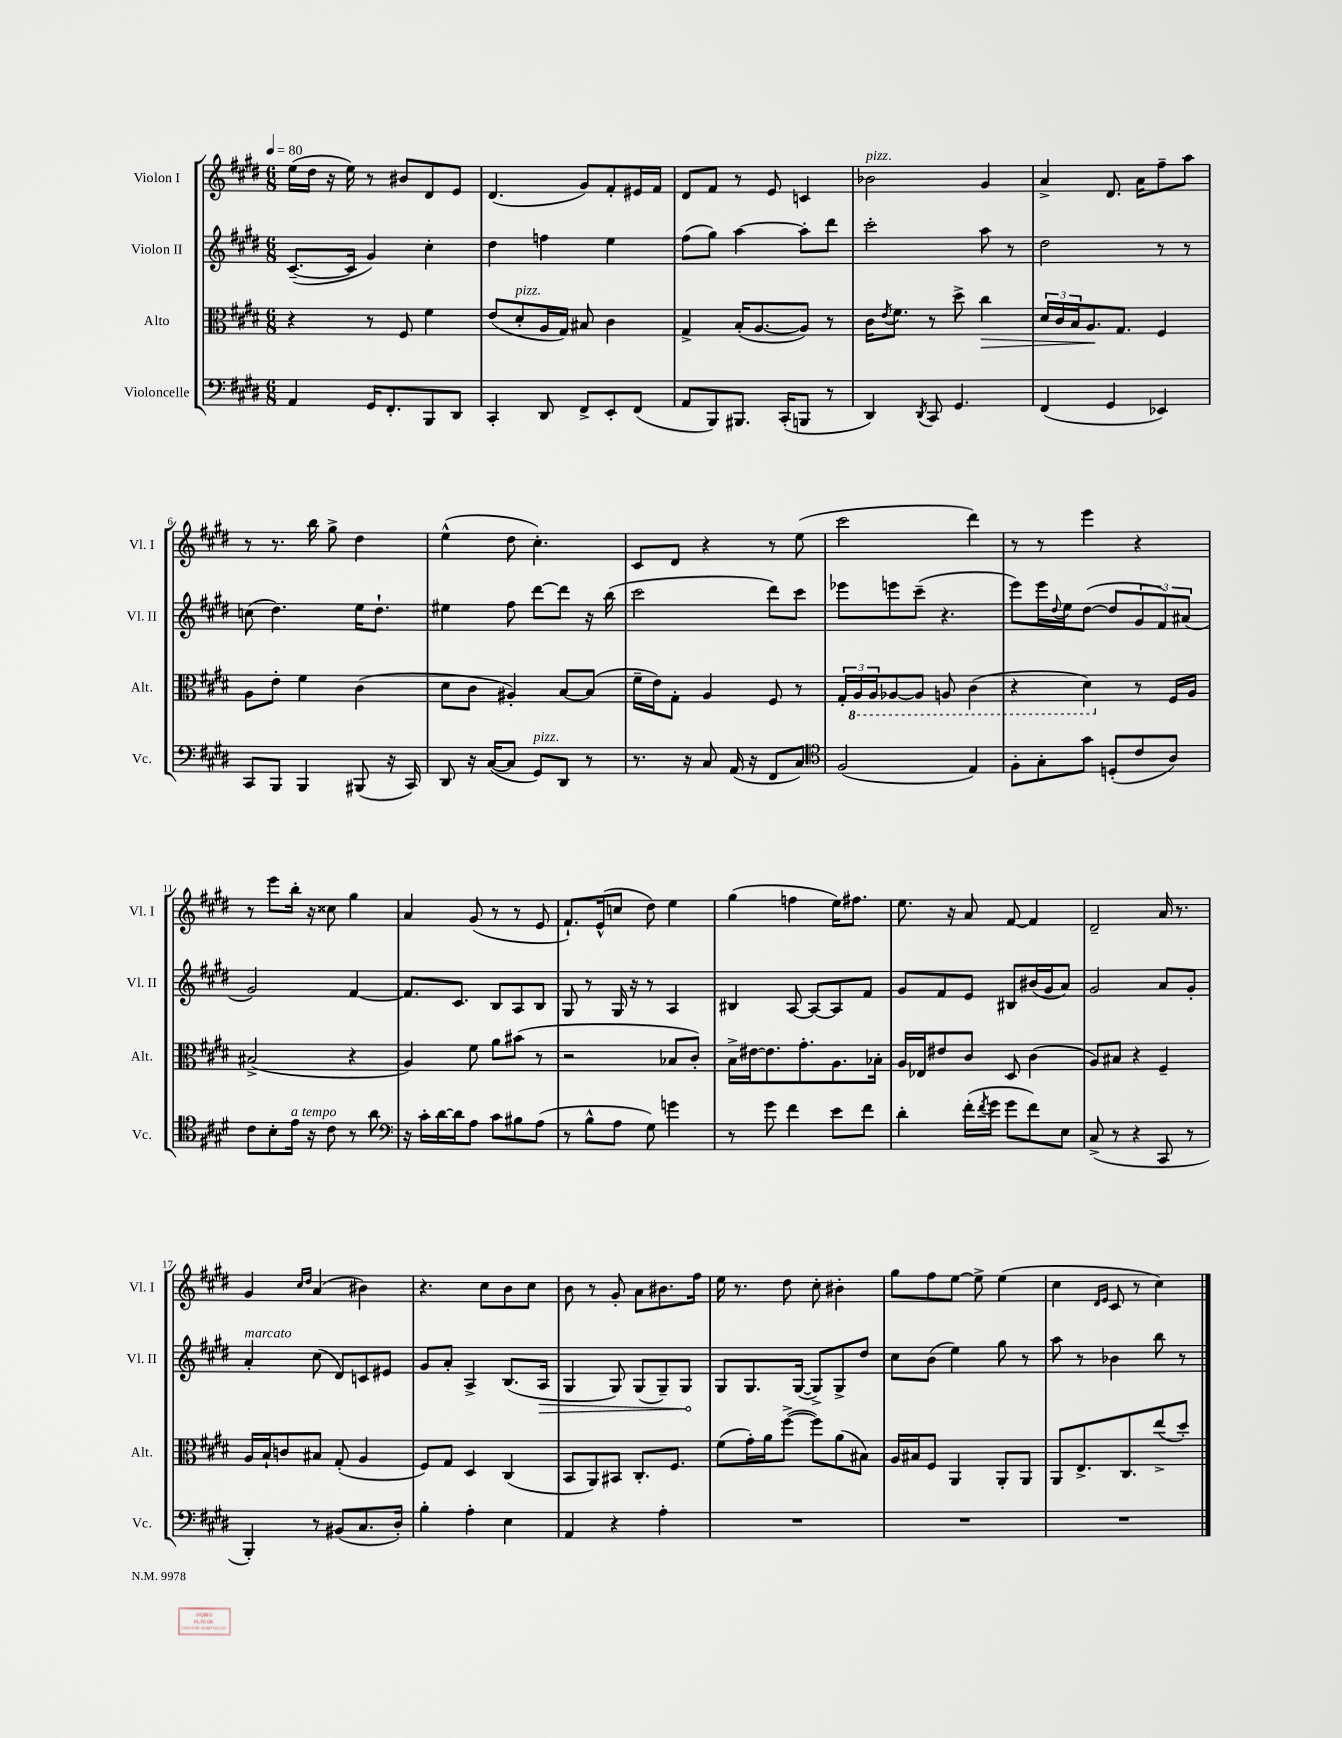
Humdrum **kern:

**kern	**kern	**kern	**kern
*staff4	*staff3	*staff2	*staff1
*clefF4	*clefC3	*clefG2	*clefG2
*k[f#c#g#d#]	*k[f#c#g#d#]	*k[f#c#g#d#]	*k[f#c#g#d#]
*M6/8	*M6/8	*M6/8	*M6/8
*MM80	*MM80	*MM80	*MM80
4AA	4r	([8.c#~	(16ee
.	.	.	16dd#
.	.	.	16r
.	.	16c#]	16ee)
16GG#	8r	4g#)	8r
8.FF#'	.	.	.
.	8F#	.	8b#
8BBB	4f#	4cc#'	8d#
8DD#	.	.	8e
=	=	=	=
4CC#'	(8e	4dd#	(4.d#
.	8d#'	.	.
8DD#	16A	4ff	.
.	16G#)	.	.
8FF#^	8B#	.	8g#)
8EE'	4c#	4ee	8f#'
(8FF#	.	.	16e#
.	.	.	16f#
=	=	=	=
8AA	4G#^	(8ff#	8d#
8BBB)	.	8gg#)	8f#
8.BBB#	(16B'	[4aa	8r
.	[8.A	.	.
.	.	.	8e
(16CC#'	.	.	.
8BBB	8A])	8aa']	4c
8r	8r	8ddd#	.
=	=	=	=
4DD#)	16c#	2ccc#'	2b-
.	8qe	.	.
.	8.f#	.	.
8qDD#	.	.	.
8CC#	8r	.	.
4.GG#	8dd#^	.	.
.	4cc#	8aa	4g#
.	.	8r	.
=	=	=	=
(4FF#	24d#	2dd#	4a^
.	24c#	.	.
.	24B	.	.
.	8.A	.	.
4GG#	.	.	8.d#
.	8.G#	.	.
.	.	.	16a
4EE-)	4F#	8r	8ff#~
.	.	8r	8aa
=	=	=	=
8CC#	8A	(8cc	8r
8BBB	8e'	4.dd#)	8.r
4BBB	4f#	.	.
.	.	.	16bb
.	.	.	8gg#^
(8BBB#	(4c#	16ee	4dd#
.	.	8.dd#`	.
16r	.	.	.
16CC#)	.	.	.
=	=	=	=
8DD#	8d#	4ee#	(4ee^^
16r	8c#	.	.
([16C#	.	.	.
8C#]	4A#')	8ff#	8dd#
8GG#)	.	[8ddd#	4.cc#')
8DD#	[8B	8ddd#]	.
8r	(8B]	16r	.
.	.	(16bb	.
=	=	=	=
8.r	16f#~	2ccc#	8c#
.	16e)	.	.
.	8G#'	.	8d#
16r	.	.	.
8C#	4A	.	4r
(16AA	.	.	.
16r	.	.	.
8FF#	8F#	8ddd#)	8r
8C#)	8r	8ccc#	(8ee
=	=	=	=
*clefC4	*	*	*
(2F#	24G#'	8eee-	2ccc#
.	24AA	.	.
.	24AA	.	.
.	[8AA-	8eee	.
.	8AA-]	(8ccc#~	.
.	8AA	4.r	.
4E)	(4C#	.	4ddd#)
=	=	=	=
8F#'	4r	8eee)	8r
8G#'	.	16eee	8r
.	.	8qqdd#	.
.	.	16ee	.
8g#	4D#)	([8dd#	4eee
(8D'	.	8dd#]	.
8c#	8r	12g#	4r
.	.	12f#)	.
8A)	16F#	.	.
.	.	(12a#	.
.	16A	.	.
=	=	=	=
8c#	(2B#^	2g#)	8r
8B'	.	.	8eee
16e	.	.	16bb'
16r	.	.	16r
8c#	.	.	8cc##
8r	4r	[4f#	4gg#
8a	.	.	.
=	=	=	=
*clefF4	*	*	*
16r	4A)	8.f#]	4a
16c#'	.	.	.
[16d#	.	.	.
16d#]	.	8.c#	.
8A	8f#	.	(8g#
8c#	8a	8B	8r
8B#	(8b#	8A	8r
(8A	8r	8B	8e
=	=	=	=
8r	2r	8G#	8.f#`)
8B^^	.	8r	.
.	.	.	(16e^^
8A	.	16G#	8cc
.	.	16r	.
8G#)	.	8r	8dd#)
4g	8B-	4A	4ee
.	8c#')	.	.
=	=	=	=
8r	16B^	4B#	(4gg#
.	[16e#	.	.
8g#	8.e#]	.	.
4f#	.	[8A	4ff
.	8.g#'	.	.
.	.	8A_	.
8e	8.A	8A]	16ee)
.	.	.	8.ff#
8f#	.	8f#	.
.	16B-'	.	.
=	=	=	=
4d#'	16A	8g#	8.ee
.	16E-	.	.
.	8e#	8f#	.
.	.	.	16r
(16f#'	8c#	8e	8a
8qf#	.	.	.
16g#	.	.	.
8g#	8D#	8B#	[8f#
8f#)	(4c#	(16b#	4f#]
.	.	16g#	.
8E	.	8a)	.
=	=	=	=
(8C#^	8A)	2g#	2d#~
8r	8B#	.	.
4r	4r	.	.
8CC#	4F#~	8a	16a
.	.	.	8.r
8r	.	8g#'	.
=	=	=	=
4BBB')	16A	4a'	4g#
.	16B`	.	.
.	8c	.	.
.	.	.	16qqcc#
.	.	.	16qqdd#
8r	8B#	(8cc#	(4a
(8BB#	(8G#'	8d#)	.
8.C#	4A	8c	4b#)
.	.	8e#	.
16D#')	.	.	.
=	=	=	=
4B'	8F#)	8g#	4.r
.	8G#	8a'	.
4A'	4D#	4A^	.
.	.	.	8cc#
4E	(4C#	(8.B	8b
.	.	.	8cc#
.	.	16A	.
=	=	=	=
4AA	8BB	4G#	8b
.	8AA)	.	8r
4r	8BB#	8G#)	8g#'
.	8.C#'	(8G#	8a
4A'	.	8G#~)	8.b#
.	8.F#	.	.
.	.	8G#	.
.	.	.	16ff#
=	=	=	=
2.r	(8f#	8G#	16ee
.	.	.	8.r
.	16g#')	8.G#	.
.	16a	.	.
.	([8ff#^	.	8dd#
.	.	([16G#	.
.	8ff#])	8G#^])	8cc#'
.	(8a	8G#^	4b#'
.	8B#)	8dd#	.
=	=	=	=
2.r	16A	8cc#	8gg#
.	16B#	.	.
.	8F#	(8b	8ff#
.	4AA	4ee)	[8ee
.	.	.	8ee^]
.	8AA'	8gg#	(4ee
.	8AA	8r	.
=	=	=	=
2.r	8AA	8aa	4cc#
.	8.E^	8r	.
.	.	.	16qqd#
.	.	.	16qqe
.	.	4b-	8c#
.	8.C#	.	.
.	.	.	8r
.	(8ee^	8bb	4cc#)
.	8dd#')	8r	.
==	==	==	==
*-	*-	*-	*-
